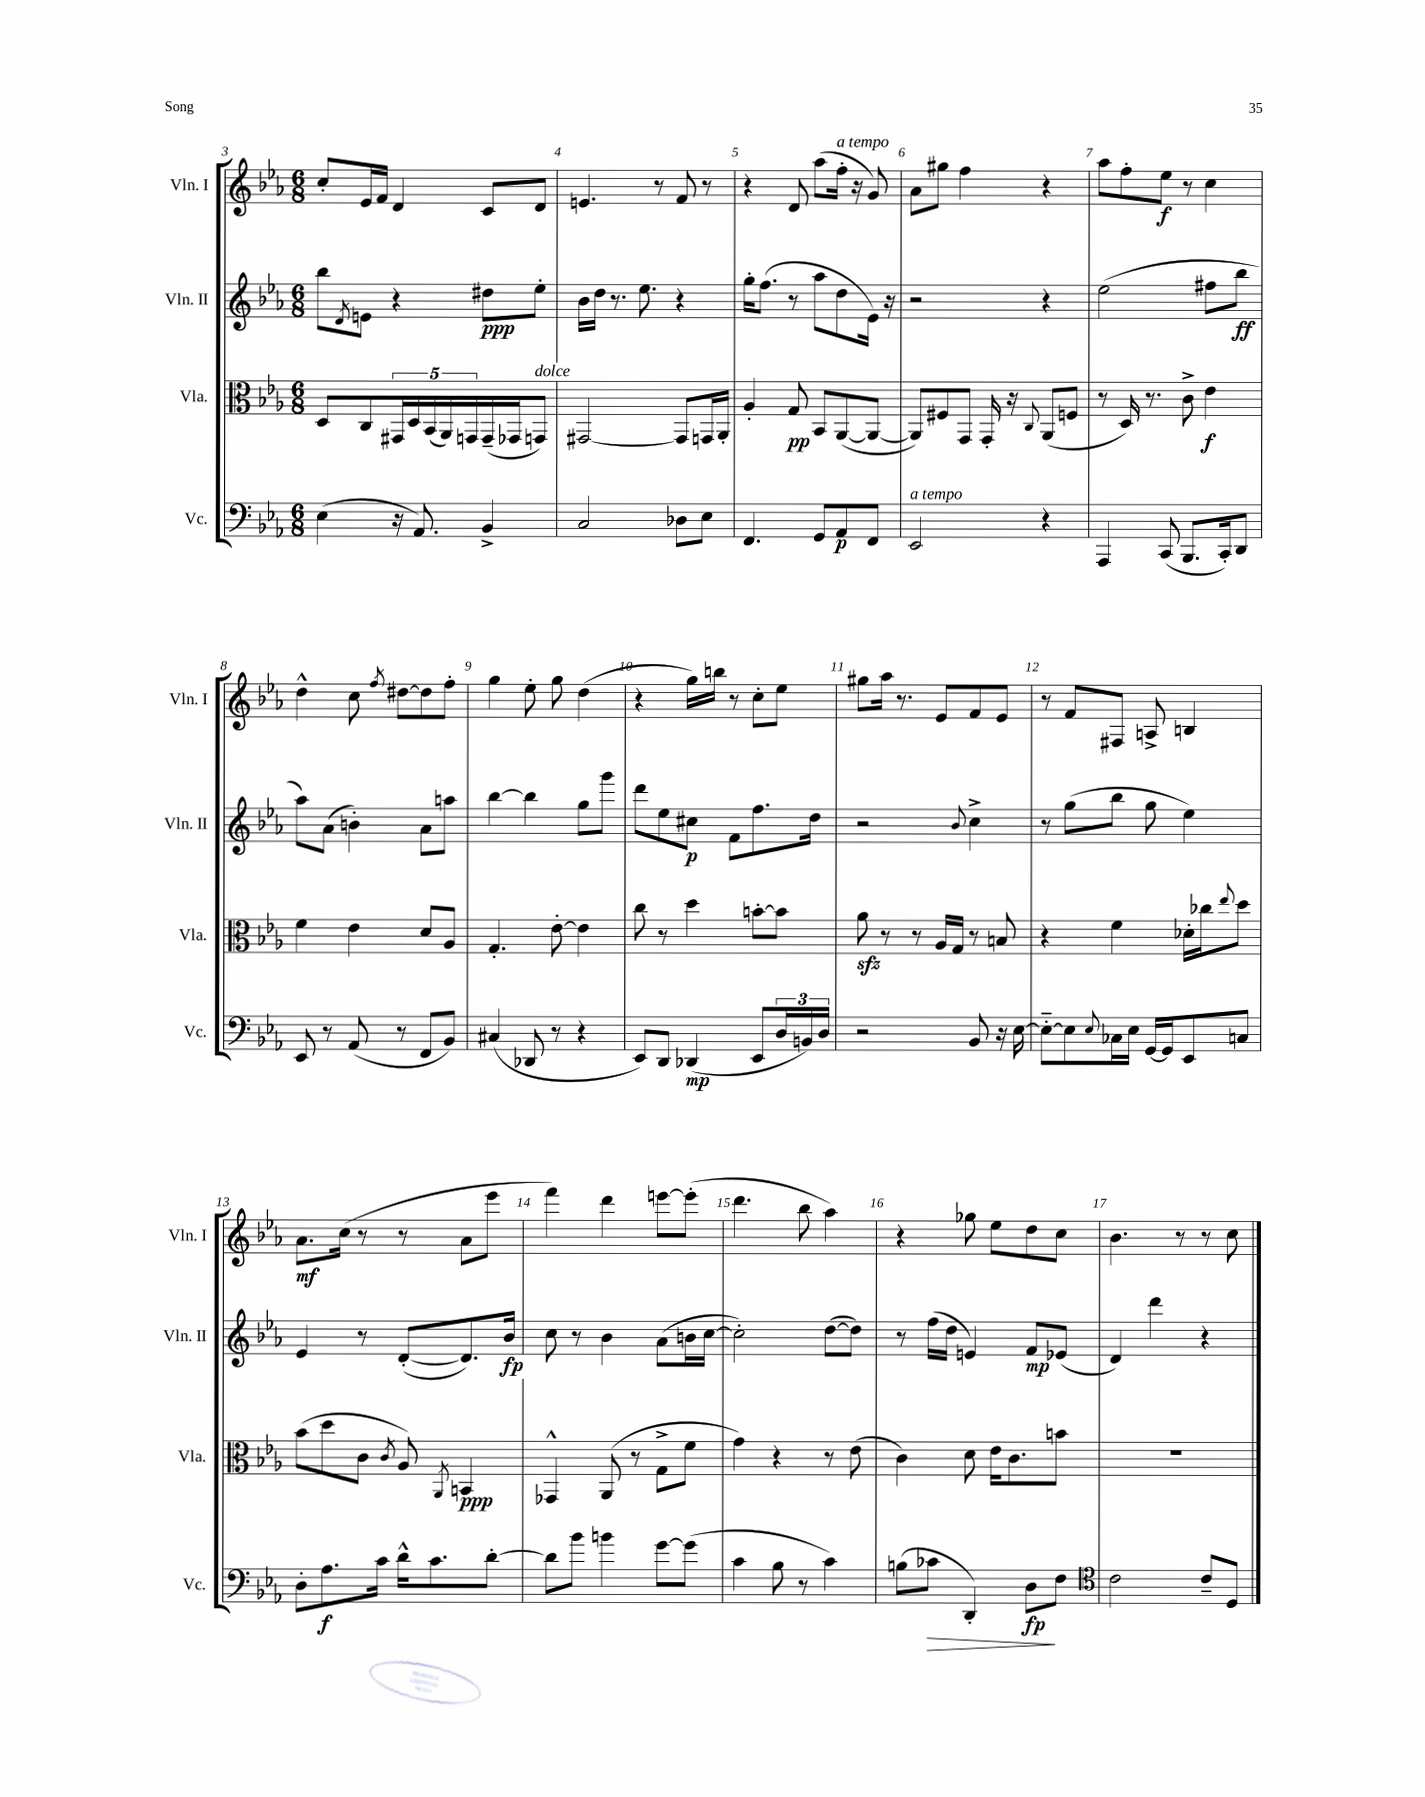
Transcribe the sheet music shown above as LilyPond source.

<<
\new StaffGroup <<
\new Staff = "s0" \with { instrumentName = "Vln. I" shortInstrumentName = "Vln. I" } {
    \clef treble \key ees \major \numericTimeSignature \time 6/8
    c''8-. ees'16 f'16 d'4 c'8 d'8 |
    e'4. r8 f'8 r8 |
    r4 d'8 aes''8( f''16-.^\markup { \italic "a tempo" } r16 g'8) |
    aes'8 gis''8 f''4 r4 |
    aes''8 f''8-. ees''8\f r8 c''4 |
    d''4-^ c''8 \acciaccatura { f''8 } dis''8~ dis''8 f''8-. |
    g''4 ees''8-. g''8 d''4( |
    r4 g''16) b''16 r8 c''8-. ees''8 |
    gis''8 aes''16 r8. ees'8 f'8 ees'8 |
    r8 f'8 fis8 a8-> b4 |
    aes'8.\mf c''16( r8 r8 aes'8 ees'''8 |
    f'''4) d'''4 e'''8~ e'''8-.( |
    d'''4. bes''8 aes''4) |
    r4 ges''8 ees''8 d''8 c''8 |
    bes'4. r8 r8 c''8 \bar "|." |
}
\new Staff = "s1" \with { instrumentName = "Vln. II" shortInstrumentName = "Vln. II" } {
    \clef treble \key ees \major \numericTimeSignature \time 6/8
    bes''8 \acciaccatura { d'8 } e'8 r4 dis''8\ppp ees''8-. |
    bes'16 d''16 r8. ees''8. r4 |
    g''16-. f''8.( r8 aes''8 d''8 ees'16) r16 |
    r2 r4 |
    ees''2( fis''8 bes''8\ff |
    aes''8) aes'8( b'4-.) aes'8 a''8 |
    bes''4~ bes''4 g''8 g'''8 |
    d'''8 ees''8 cis''8\p f'8 f''8. d''16 |
    r2 \appoggiatura { bes'8 } c''4-> |
    r8 g''8( bes''8 g''8 ees''4) |
    ees'4 r8 d'8~-.( d'8.) bes'16\fp |
    c''8 r8 bes'4 aes'8( b'16 c''16~ |
    c''2-.) d''8~( d''8) |
    r8 f''16( d''16 e'4) f'8\mp ees'8( |
    d'4) d'''4 r4 \bar "|." |
}
\new Staff = "s2" \with { instrumentName = "Vla." shortInstrumentName = "Vla." } {
    \clef alto \key ees \major \numericTimeSignature \time 6/8
    d8 c8 \tuplet 5/4 { gis,16 d16 bes,16( aes,16) g,16 } g,16--( ges,16 g,8^\markup { \italic "dolce" }) |
    gis,2~ gis,8 g,16 aes,16-. |
    aes4-. g8\pp bes,8 aes,8~( aes,8~ |
    aes,8) fis8 g,8 g,16-. r16 \appoggiatura { c8 } aes,8( f8 |
    r8 d16) r8. c'8-> ees'4\f |
    f'4 ees'4 d'8 aes8 |
    g4.-. ees'8~-. ees'4 |
    c''8 r8 d''4 b'8~-. b'8 |
    aes'8\sfz r8 r8 aes16 g16 r8 b8 |
    r4 f'4 des'16-. ces''16 \appoggiatura { ees''8 } d''8 |
    bes'8( d''8 c'8 \acciaccatura { c'8 } aes8) \acciaccatura { aes,8 } b,4\ppp |
    ges,4-^ aes,8( r8 g8-> f'8 |
    g'4) r4 r8 ees'8( |
    c'4) d'8 ees'16 c'8. b'8 |
    R2. \bar "|." |
}
\new Staff = "s3" \with { instrumentName = "Vc." shortInstrumentName = "Vc." } {
    \clef bass \key ees \major \numericTimeSignature \time 6/8
    ees4( r16 aes,8.) bes,4-> |
    c2 des8 ees8 |
    f,4. g,8 aes,8\p f,8 |
    ees,2^\markup { \italic "a tempo" } r4 |
    aes,,4 c,8( bes,,8. c,16-.) d,8 |
    ees,8 r8 aes,8( r8 f,8 bes,8) |
    cis4( des,8 r8 r4 |
    ees,8) d,8 des,4\mp( ees,8 \tuplet 3/2 { d16 b,16) d16 } |
    r2 bes,8 r16 ees16~ |
    ees8~-_ ees8 \appoggiatura { ees8 } ces16 ees16 g,16~ g,16 ees,8 c8 |
    d8-. aes8.\f c'16 d'16-^ c'8. d'8~-. |
    d'8 bes'8 b'4 g'8~ g'8( |
    c'4 bes8 r8 c'4) |
    b8( ces'8\> d,4-.) d8\fp\! f8 |
    \clef tenor c'2 c'8-- d8 \bar "|." |
}
>>
>>
\layout { \context { \Score currentBarNumber = #3 \override BarNumber.break-visibility = ##(#f #t #t) barNumberVisibility = #all-bar-numbers-visible } }
